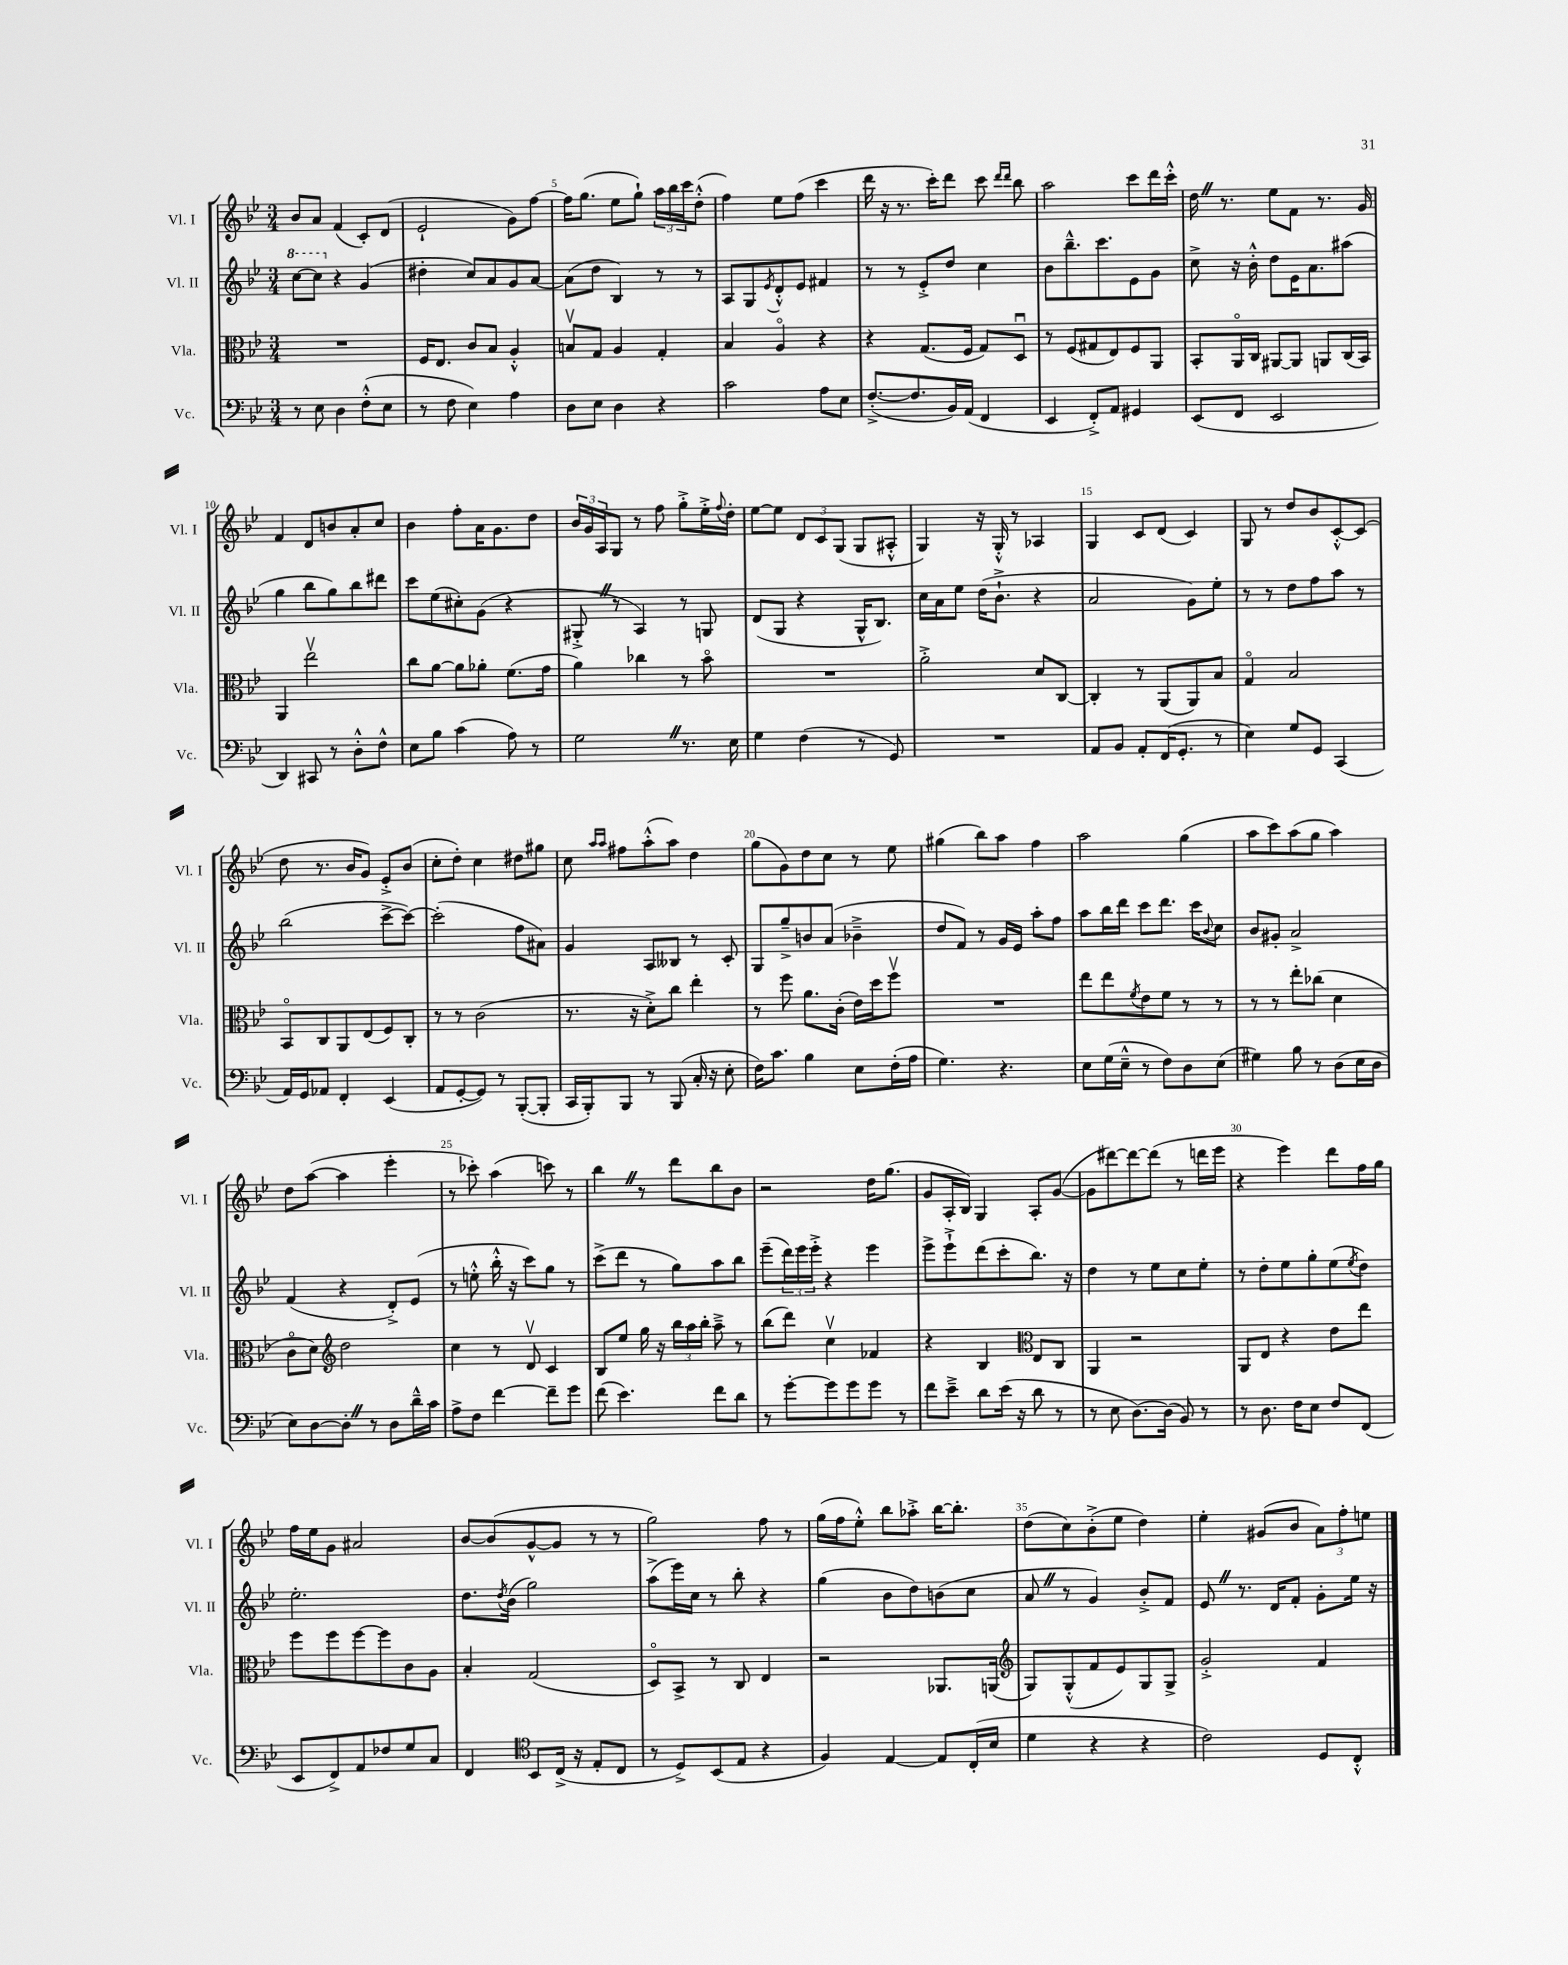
<<
\new StaffGroup <<
\new Staff = "s0" \with { instrumentName = "Vl. I" shortInstrumentName = "Vl. I" } {
    \clef treble \key bes \major \numericTimeSignature \time 3/4
    bes'8 a'8 f'4( c'8-.) d'8( |
    ees'2-! g'8) f''8~ |
    f''16 g''8.( ees''8 g''8-!) \tuplet 3/2 { a''16 bes''16 c'''16 } d''8-.-^( |
    f''4) ees''8 f''8( c'''4 |
    d'''16 r16 r8. c'''16-.) d'''8 c'''8 \grace { d'''16 d'''16 } bes''8 |
    a''2 c'''8 d'''16 c'''16-.-^ |
    d''16 \once \override BreathingSign.text = \markup { \musicglyph "scripts.caesura.straight" } \breathe r8. ees''8 f'8 r8. g'16 |
    f'4 d'8 b'8 a'8-. c''8 |
    bes'4 f''8-. a'16 g'8. d''8 |
    \tuplet 3/2 { bes'16 g'16 a16 } g8 r8 f''8 g''8-.-> ees''16-.-> \appoggiatura { f''8 } d''16-. |
    ees''8~ ees''8 \tuplet 3/2 { d'8 c'8 g8( } g8 ais8-.-^ |
    g4) r16 g16-.-^ r8 aes4 |
    g4 c'8 d'8( c'4) |
    g8 r8 d''8 bes'8 c'8~-.-^ c'8( |
    d''8 r8. bes'16 g'8) ees'8-.-> bes'8( |
    c''8-. d''8-.) c''4 dis''8 gis''8 |
    c''8 \grace { a''16 a''16 } fis''8 a''8-.-^( a''8) d''4 |
    g''8( g'8) d''8 c''8 r8 ees''8 |
    gis''4( bes''8) a''8 f''4 |
    a''2 g''4( |
    a''8 c'''8) a''8( g''8 a''4) |
    d''8 a''8~( a''4 ees'''4-. |
    r8 ces'''8-.) a''4( c'''8) r8 |
    bes''4 \once \override BreathingSign.text = \markup { \musicglyph "scripts.caesura.straight" } \breathe r8 d'''8 bes''8 bes'8 |
    r2 d''16 g''8.( |
    g'8 a16-. bes16) g4 a8-. g'8~( |
    g'8 dis'''8~) dis'''8~ dis'''8( r8 d'''16 ees'''16 |
    r4 ees'''4) d'''8 f''16 g''16 |
    f''16 ees''16 g'8 ais'2 |
    bes'8~ bes'8( g'8~-^ g'8 r8 r8 |
    g''2) f''8 r8 |
    g''16( f''16 ees''8-.-^) bes''8 aes''8-.-> bes''16~ bes''8.-. |
    d''8( c''8) bes'8-.->( ees''8 d''4) |
    ees''4-. gis'8( bes'8 \tuplet 3/2 { a'8) f''8-. e''8 } \bar "|." |
}
\new Staff = "s1" \with { instrumentName = "Vl. II" shortInstrumentName = "Vl. II" } {
    \clef treble \key bes \major \numericTimeSignature \time 3/4
    \ottava #1 c'''8~ c'''8 \ottava #0 r4 g'4( |
    dis''4-. c''8) a'8 g'8 a'8~ |
    a'8( d''8 bes4) r8 r8 |
    a8 g8 \acciaccatura { ees'8 } d'8-.-^ ees'8 fis'4 |
    r8 r8 ees'8-.-> d''8 c''4 |
    bes'8 bes''8.---^ c'''8. ees'8 g'8 |
    c''8-> r16 bes'16-.-^ d''8 ees'16 a'8. ais''8( |
    g''4 bes''8 g''8) bes''8 dis'''8 |
    c'''8 ees''8( cis''8-.) g'8( r4 |
    gis8-.-> \once \override BreathingSign.text = \markup { \musicglyph "scripts.caesura.straight" } \breathe r8 a4) r8 g8 |
    d'8( g8 r4 g16-^ bes8.) |
    c''16 a'16 ees''8 d''16( bes'8.-!-> r4 |
    a'2 g'8) ees''8-. |
    r8 r8 d''8 f''8 a''8 r8 |
    bes''2( c'''8~-> c'''8~) |
    c'''2-.( f''8 ais'8) |
    g'4 a8 beses8 r8 c'8-. |
    g8 g''8---> b'8 a'8( bes'4---> |
    d''8 f'8) r8 g'16 ees'16 a''8-. f''8 |
    a''8 bes''16 d'''16 c'''8 d'''8. c'''16 \appoggiatura { bes'8 } c''8 |
    bes'8 gis'8-. a'2-> |
    f'4( r4 d'8-.->) ees'8( |
    r8 e''8-.-^ bes''16-.-^ r16 c'''8) g''8 r8 |
    c'''8->( d'''8 r8 g''8) a''8 bes''8 |
    ees'''8--( \tuplet 3/2 { d'''16) ees'''16 ees'''16-.-> } r4 ees'''4 |
    ees'''8-> ees'''8-!-> d'''8( c'''8-. bes''8.) r16 |
    d''4 r8 ees''8 c''8 ees''8-. |
    r8 d''8-. ees''8 g''8-. ees''8( \acciaccatura { ees''8 } d''8) |
    ees''2.-. |
    d''8. \acciaccatura { d''8 } bes'16( g''2) |
    a''8->( ees'''16) c''16 r8 bes''8-. r4 |
    g''4( bes'8 d''8) b'8( c''8 |
    a'8 \once \override BreathingSign.text = \markup { \musicglyph "scripts.caesura.straight" } \breathe r8 g'4) bes'8-.-> f'8 |
    ees'8 \once \override BreathingSign.text = \markup { \musicglyph "scripts.caesura.straight" } \breathe r8. d'16 f'8-. g'8-. ees''16 r16 \bar "|." |
}
\new Staff = "s2" \with { instrumentName = "Vla." shortInstrumentName = "Vla." } {
    \clef alto \key bes \major \numericTimeSignature \time 3/4
    R2. |
    f16 ees8. c'8 bes8 a4-.-^ |
    b8\upbow g8 a4 g4-. |
    bes4 a4\flageolet r4 |
    r4 g8.( f16 g8) d8\downbow |
    r8 f8( gis8 ees8) f8 a,8 |
    bes,8-. a,16\flageolet c16 ais,8~ ais,8 a,8 c16( bes,16) |
    a,4 ees''2\upbow |
    c''8 a'8~ a'8 aes'8-. f'8.( g'16 |
    a'4) ces''4 r8 bes'8\flageolet |
    R2. |
    a'2-.-> d'8 c8~ |
    c4-. r8 a,8( a,8) bes8 |
    g4\flageolet bes2 |
    bes,8\flageolet c8 a,8 ees8( f8) c8-. |
    r8 r8 c'2( |
    r8. r16 d'8-.->) c''8 ees''4-. |
    r8 f''8 a'8. c'16-.( ees'16) d''16 f''8\upbow |
    R2. |
    ees''8 ees''8 \acciaccatura { f'8 } ees'8 f'8 r8 r8 |
    r8 r8 ees''8-. ces''8( d'4 |
    c'8\flageolet d'8) \clef treble d''2 |
    c''4 r8 d'8\upbow c'4 |
    bes8 ees''8 g''16 r16 \tuplet 3/2 { bes''16 a''16 bes''16-. } a''8---> r8 |
    bes''8( d'''8) c''4\upbow fes'4 |
    r4 bes4 \clef alto ees8 c8 |
    a,4 r2 |
    a,8 ees8 r4 ees'8 ees''8 |
    f''8 f''8 f''8~ f''8 c'8 a8 |
    bes4-. g2( |
    d8\flageolet) bes,8-> r8 c8 ees4 |
    r2 aes,8. a,16( |
    \clef treble g8) g8-.-^( f'8 ees'8) g8 g8-> |
    g'2-.-> f'4 \bar "|." |
}
\new Staff = "s3" \with { instrumentName = "Vc." shortInstrumentName = "Vc." } {
    \clef bass \key bes \major \numericTimeSignature \time 3/4
    r8 ees8 d4 f8-.-^( ees8 |
    r8 f8 ees4) a4 |
    d8 ees8 d4 r4 |
    c'2 a8 ees8 |
    f8.~-.->( f8. bes,16) a,16( f,4 |
    ees,4 f,8-.->) a,8 gis,4 |
    ees,8( f,8 ees,2 |
    d,4) cis,8 r8 d8-.-^ f8-^ |
    ees8 bes8 c'4( a8) r8 |
    g2 \once \override BreathingSign.text = \markup { \musicglyph "scripts.caesura.straight" } \breathe r8. ees16 |
    g4 f4( r8 g,8) |
    R2. |
    a,8 bes,8 a,8-. f,16( g,8.-. r8 |
    ees4) g8 g,8 c,4( |
    a,16) g,16 aes,8 f,4-. ees,4( |
    a,8 g,8~-. g,8) r8 bes,,8~-.( bes,,8-. |
    c,16 bes,,16-.) bes,,8 r8 bes,,8( c16-. r16 ees8-. |
    f16) c'8. bes4 ees8 f16-.( a16 |
    g4.) r4. |
    ees8 g16( ees16---^ r8 f8) d8 ees8( |
    gis4) bes8 r8 d8( ees16 d16 |
    ees8) d8~ d8-. \once \override BreathingSign.text = \markup { \musicglyph "scripts.caesura.straight" } \breathe r8 d8 d'16---^ c'16 |
    a8-> f8 f'4~ f'8-- g'8 |
    f'8( ees'4.) f'8 d'8 |
    r8 g'8~-. g'8 g'8 g'8 r8 |
    f'8 ees'8---> d'8 ees'16( r16 d'8 r8 |
    r8 ees8 d8.~) d16( bes,8) r8 |
    r8 d8. f16 ees8 f8 f,8( |
    ees,8 f,8->) a,8 fes8 g8 c8 |
    f,4 \clef tenor bes,8 c16->( r16 ees8-. c8 |
    r8 d8->) bes,8( ees8 r4 |
    f4) ees4~ ees8 c16-.( bes16 |
    d'4 r4 r4 |
    c'2) d8 c8-.-^ \bar "|." |
}
>>
>>
\layout { \context { \Score currentBarNumber = #3 \override BarNumber.break-visibility = ##(#f #t #t) barNumberVisibility = #(every-nth-bar-number-visible 5) } }
